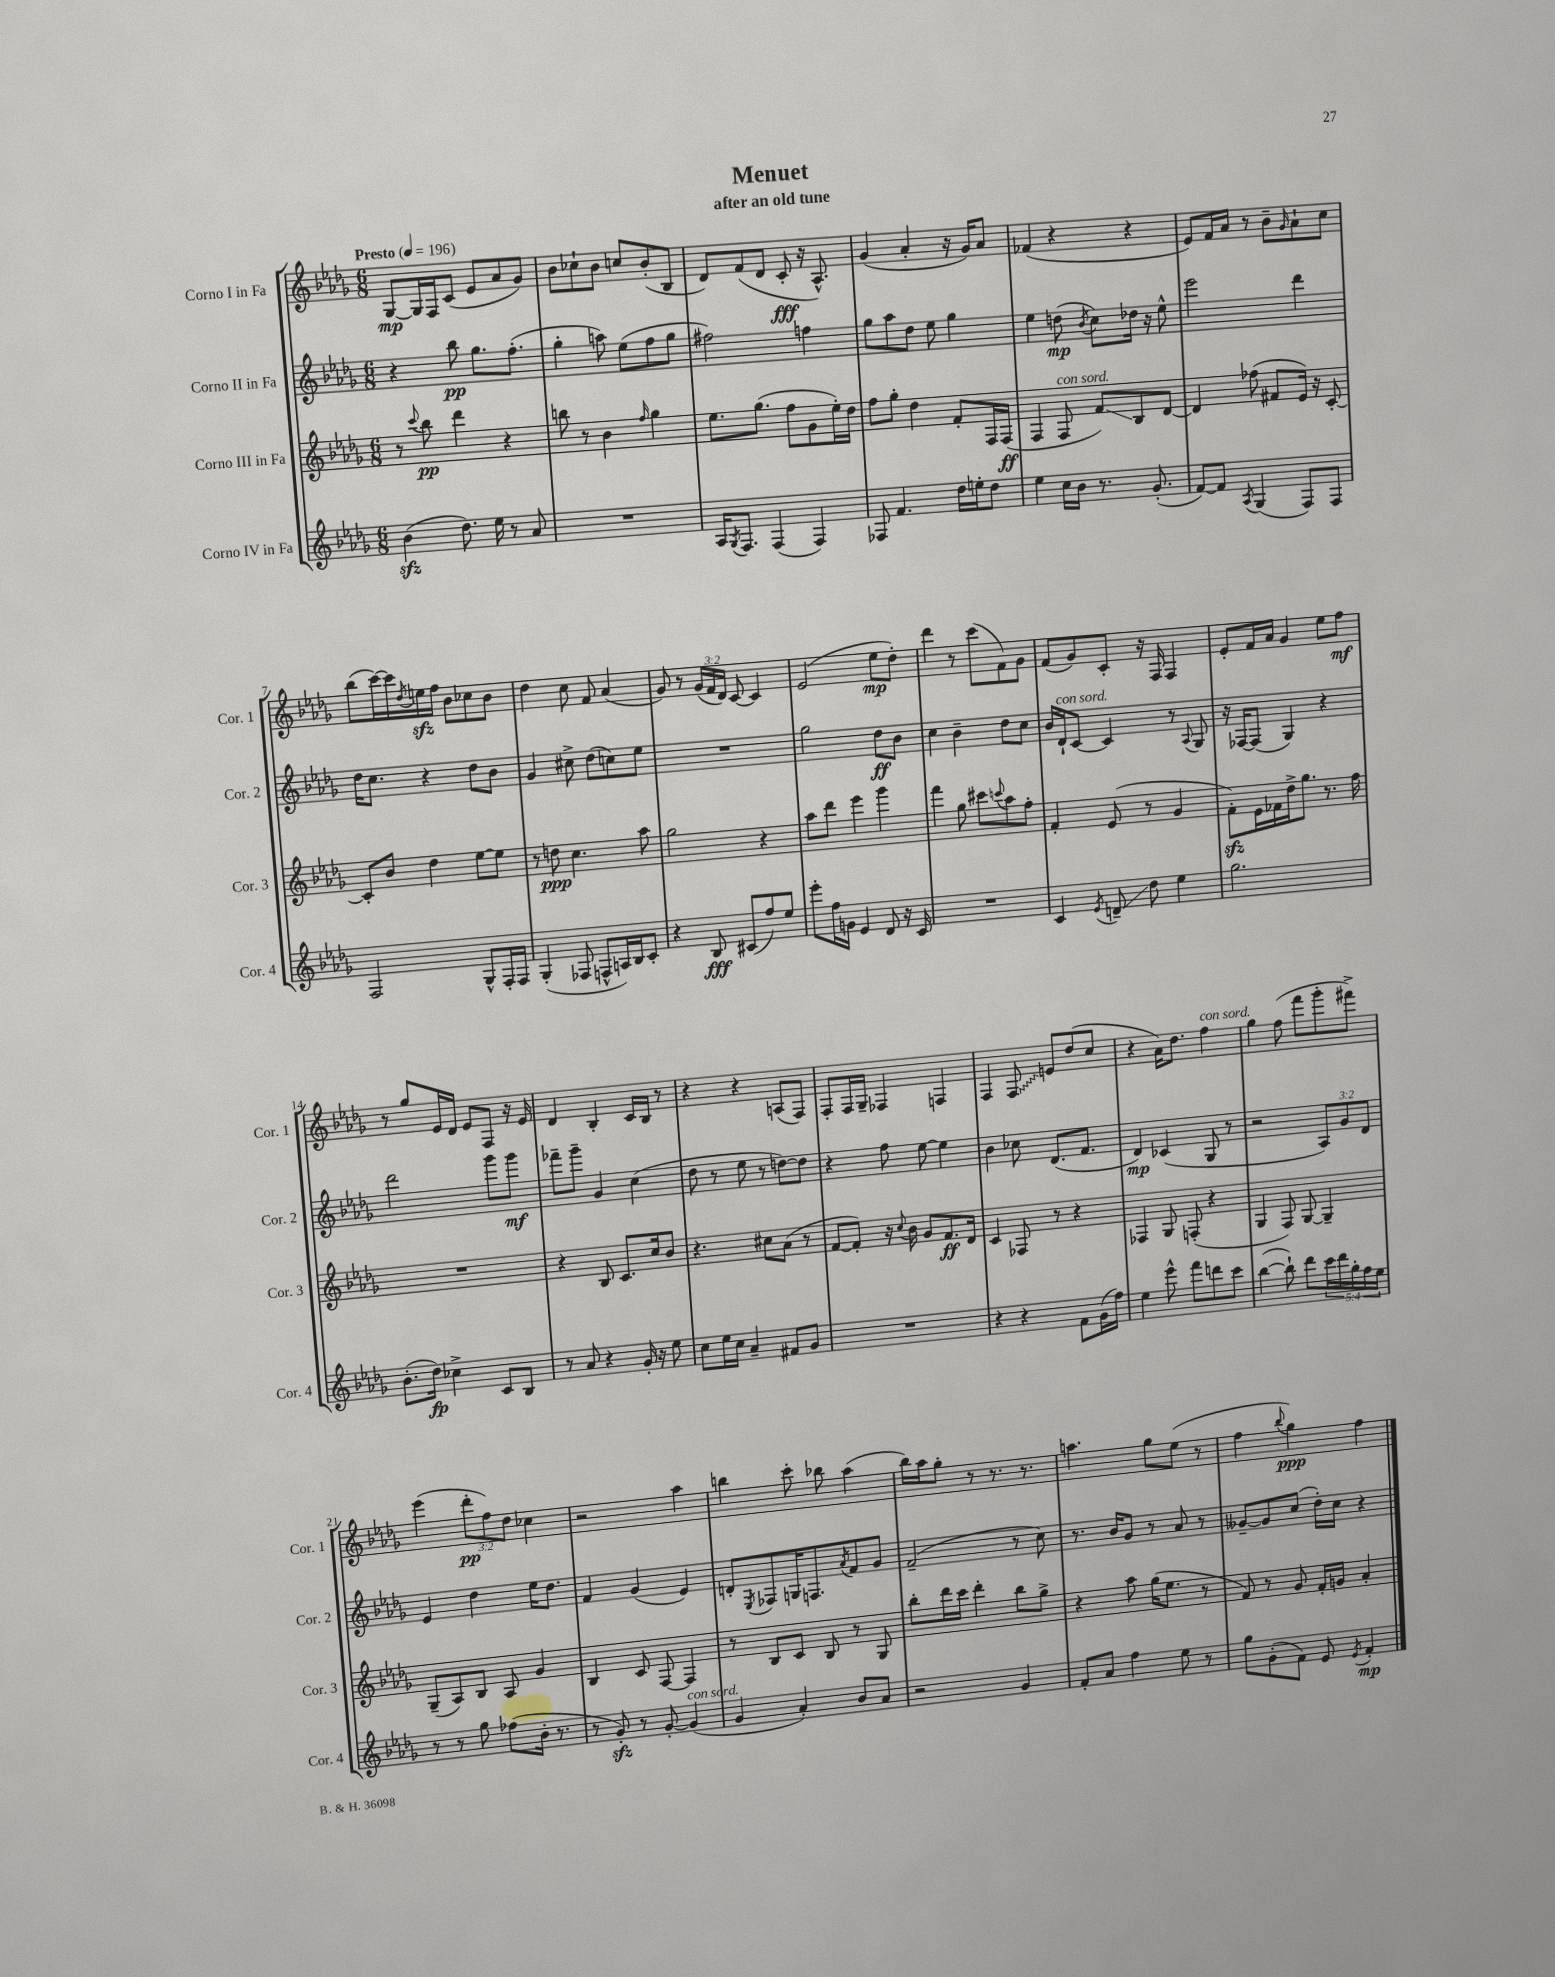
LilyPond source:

\header { title = "Menuet" subtitle = "after an old tune" }
<<
\new StaffGroup <<
\new Staff = "s0" \with { instrumentName = "Corno I in Fa" shortInstrumentName = "Cor. 1" } {
    \clef treble \key des \major \numericTimeSignature \time 6/8 \override Staff.TupletNumber.text = #tuplet-number::calc-fraction-text \tempo "Presto" 4 = 196
    ges8~\mp ges16 f16 c'8( ees'8 aes'8 ges'8) |
    bes'8 ces''8-! bes'8 c''8 bes'8-.( bes8 |
    des'8) f'8( des'8 c'8-.\fff r16 aes8.-^) |
    ges'4( aes'4-. r16 ges'16) aes'8 |
    fes'4( r4 r4 |
    ees'8) f'16 aes'16 r8 bes'8-- \grace { ges'16 } aes'8-! c''8 |
    bes''8( c'''16~) c'''16 \acciaccatura { des''8 } e''16\sfz f''16 bes'8 ces''8 bes'8 |
    des''4 c''8 f'8 aes'4( |
    ges'8) r8 \tuplet 3/2 { ges'16( f'16 des'16) } c'8~ c'4 |
    ees'2( ees''8\mp des''8-.) |
    des'''4 r8 c'''8( f'8) ges'8 |
    f'8( ges'8) c'8-. r16 f16 f4 |
    ees'8-. f'16 aes'16 ges'4 ees''8 f''8\mf |
    r8 ges''8 ees'16 des'16 ees'8 f8 r16 ees'16 |
    des'4 bes4-. c'16 bes16 r8 |
    r4 r4 a8( f8) |
    f8-. f16 ges16-- fes4 f4 |
    f4 \once \override Glissando.style = #'zigzag f8\glissando e'8 des''8( c''8 |
    r4 aes'16) des''8. f''4^\markup { \italic "con sord." } |
    ges''4 f''8( f'''8 ges'''8-. fis'''8->) |
    ees'''4( \tuplet 3/2 { des'''8-.\pp f''8) des''8 } ces''4 |
    r2 aes''4 |
    b''4 c'''8-. bes''8 aes''4( |
    bes''16) aes''16 ges''8-. r8 r8. r8. |
    a''4. ges''8 ees''8( r8 |
    f''4 \appoggiatura { bes''8 } ges''4\ppp) f''4 \bar "|." |
}
\new Staff = "s1" \with { instrumentName = "Corno II in Fa" shortInstrumentName = "Cor. 2" } {
    \clef treble \key des \major \numericTimeSignature \time 6/8 \override Staff.TupletNumber.text = #tuplet-number::calc-fraction-text
    r4 bes''8\pp ges''8. f''8.-.( |
    ges''4-. a''8) ees''8( f''8 ges''8 |
    fis''2) f''4 |
    ges''8 aes''8 des''8 ees''8 ges''4 |
    ees''4 d''8\mp( \acciaccatura { bes'8 } c''8) des''16 r16 ees''8-^ |
    ees'''2 des'''4 |
    des''16 c''8. r4 des''8 bes'8 |
    ges'4 cis''8-> des''8( c''8) ees''8 |
    R2. |
    ges''2 des''8\ff bes'8 |
    c''4 bes'4-- des''8 c''8 |
    bes'16 des'16-!^\markup { \italic "con sord." } c'8~ c'4 r8 \appoggiatura { aes8 } ges8 |
    r16 fes16~ fes8( ges4) r4 |
    des'''2 ges'''8 ges'''8\mf |
    fes'''8-- ges'''8-- ges'4 c''4( |
    des''8 r8 ees''8 r8 d''8~) d''8 |
    r4 f''8 ees''8~ ees''4 |
    bes'4 ces''8 des'8.( f'8. |
    des'4\mp) ces'4( ges8 r8 |
    r2 \tuplet 3/2 { aes8) ges'8 des'8 } |
    ees'4 des''4 ees''16 des''8. |
    f'4 ges'4( ees'4) |
    d'8-. \acciaccatura { ees8 } fes8 g16 f8. \acciaccatura { aes'8 } f'8 ges'8 |
    f'2--( r8 c''8) |
    r8. bes'16 ges'8 r8 aes'8 r8 |
    geses'8~-- geses'8 c''8( des''16-.) c''16 r4 \bar "|." |
}
\new Staff = "s2" \with { instrumentName = "Corno III in Fa" shortInstrumentName = "Cor. 3" } {
    \clef treble \key des \major \numericTimeSignature \time 6/8
    r8 \appoggiatura { c'''8 } bes''8\pp des'''4 r4 |
    b''8 r8 bes'4 \grace { f''16 } ges''4 |
    ees''8. ges''8.( f''8 ges'8 ees''16-.) des''16 |
    f''8 ges''8-. des''4 f'8-. f16 f16\ff( |
    f4 f8^\markup { \italic "con sord." } f'8\glissando) bes8 des'8~ |
    des'4 fes''8( fis'8 ees'16) r16 c'8~-. |
    c'8-. bes'8 des''4 ees''8~ ees''8 |
    r8 d''8\ppp c''4. aes''8 |
    ges''2 r4 |
    aes''8 des'''8 ees'''4 ges'''4 |
    f'''4 ges''8 cis'''8 \appoggiatura { c'''8 } aes''8 f''8-. |
    f'4-. ees'8( r8 ges'4 |
    f'8-.\sfz) ees'16 fes'16 des''16-> ges''8. r8. f''16 |
    R2. |
    r4 bes8 c'8. c''16 bes'8 |
    r4. cis''8 aes'8( r8 |
    f'8~ f'8-.) r16 \appoggiatura { c''8 } bes'16 ges'8 f'8.\ff des'16 |
    c'4 fes8 r8 r4 |
    fes4 ges8 f8-.( r4 |
    ges4 f8) ges8~ ges4-- |
    ges8--( aes8) bes8 aes8 ges'4 |
    bes4 c'8 f8~ f4 |
    r8 bes8 c'8 bes8 r8 ges8 |
    bes''8-. des'''16 c'''16 des'''4-. bes''8 ges''8-> |
    r4 aes''8 ges''16( ees''8. r8 |
    f'8) r8 ges'8 f'16-. g'16 aes'4-. \bar "|." |
}
\new Staff = "s3" \with { instrumentName = "Corno IV in Fa" shortInstrumentName = "Cor. 4" } {
    \clef treble \key des \major \numericTimeSignature \time 6/8 \override Staff.TupletNumber.text = #tuplet-number::calc-fraction-text
    bes'4\sfz( des''8.) ees''16 r8 aes'8 |
    R2. |
    aes16 \acciaccatura { ges8 } f8. f4( f4) |
    fes8 f'4. des''16 e''16-. des''8 |
    ees''4 c''16 bes'16 r8. ges'8.-.( |
    f'8~) f'8 \acciaccatura { aes8 } ges4( f8) f8 |
    f2 ges8-^ f16-. f16 |
    ges4-.( fes8 f8-^ a16) bes16 c'8-. |
    r4 bes8\fff cis'8( f''8) ees''8 |
    ees'''8-. f''16 g'16 ees'4 des'8 r16 c'16 |
    R2. |
    c'4 \acciaccatura { ees'8 } d'8--\glissando des''8 ees''4 |
    ges''2. |
    bes'8.-.( des''16\fp) ces''4-> c'8 bes8 |
    r8 aes'8 r4 ges'16-. r16 ees''8 |
    c''8 ees''16 c''16 aes'4-- fis'8 ges'8 |
    R2. |
    r4 r4 f'8 ges'16( f''16) |
    ees''4 ees'''8-^ f'''8 d'''8 c'''8 |
    bes''4~( bes''8-!) des'''8 \tuplet 5/4 { c'''16 des'''16 ges''16-. f''16 ees''16 } |
    r8 r8 ges''8 fes''8( bes'16-. r8. |
    r8 ges'8-.\sfz) r8 ges'8~-. ges'4^\markup { \italic "con sord." }( |
    ges'4 aes'4-.) bes'8 aes'8 |
    r2 ges'4 |
    f'8-. aes'8 f''4 ees''8 r8 |
    ges''8 ges'8-.( f'8) ees'8 \acciaccatura { ees'8 } f'4-.\mp \bar "|." |
}
>>
>>
